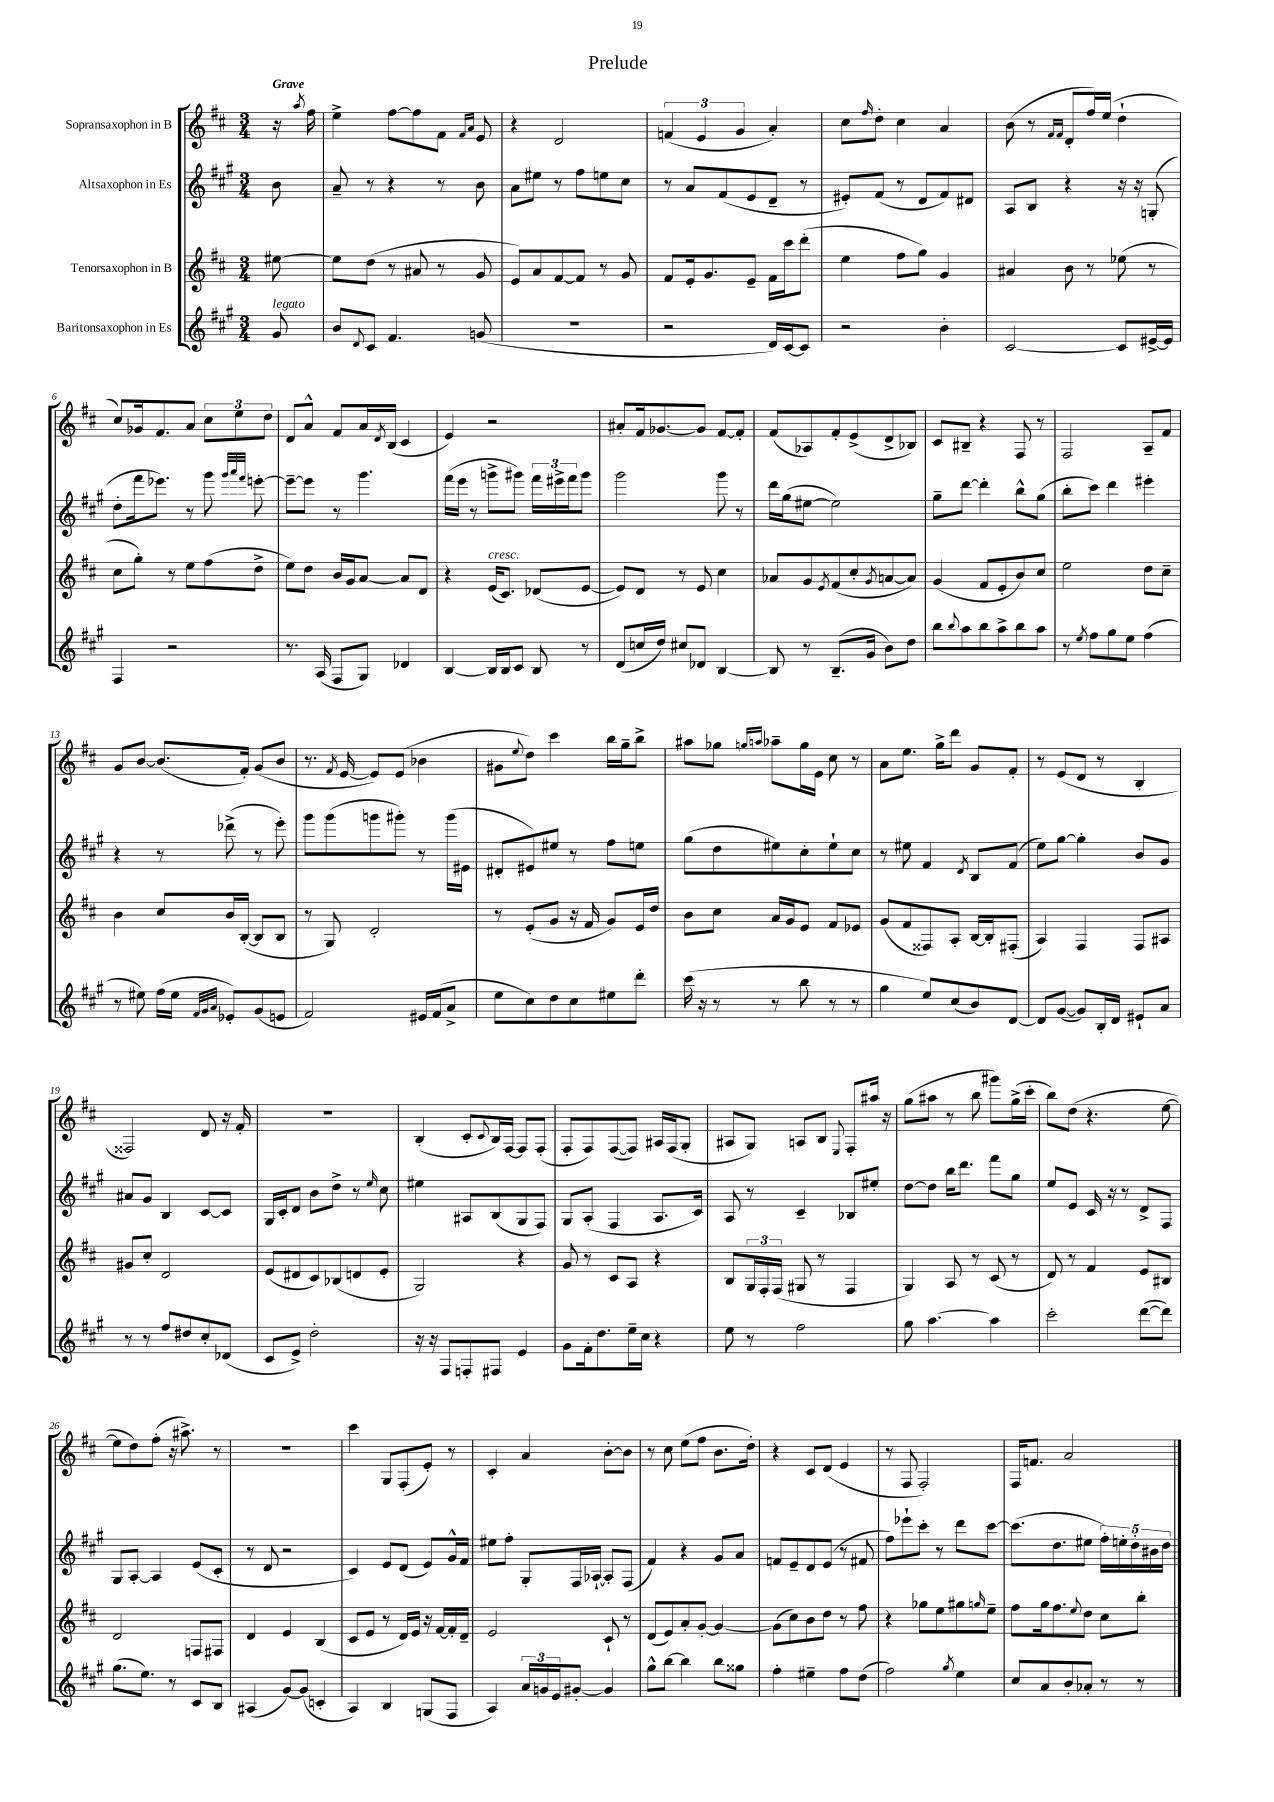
\header { title = "Prelude" }
<<
\new StaffGroup <<
\new Staff = "s0" \with { instrumentName = "Sopransaxophon in B" } {
    \clef treble \key d \major \numericTimeSignature \time 3/4 \partial 8 \tempo "Grave"
    r16 \acciaccatura { a''8 } fis''16 |
    e''4-> fis''8~ fis''8 fis'8 \grace { fis'16 a'16 } e'8 |
    r4 d'2 |
    \tuplet 3/2 { f'4( e'4 g'4 } a'4-.) |
    cis''8 \grace { fis''16 } d''8-. cis''4 a'4 |
    b'8( r8 \grace { fis'16 fis'16 } d'8-. fis''16) e''16( d''4-! |
    cis''8) ges'16 fis'8. a'8 \tuplet 3/2 { cis''8 e''8 d''8 } |
    d'8 a'8-^ fis'8 a'16 \acciaccatura { d'8 } b16( cis'4 |
    e'4) r2 |
    ais'8-. fis'16 ges'8.~ ges'8 fis'8~ fis'8-. |
    fis'8( aes8) fis'8-. e'8->( d'8-> bes8) |
    cis'8 bis8-- r4 fis8 r8 |
    fis2 a8-- fis'8 |
    g'8 b'8~ b'8.( fis'16-.) g'8( b'8 |
    r8. \acciaccatura { fis'8 } e'16~ e'8) e'8( bes'4 |
    gis'8 \appoggiatura { e''8 } d''8) cis'''4 b''16 g''16-- b''8-> |
    ais''8 ges''8 \grace { g''16 a''16 } aes''8-- g''16 e'16 cis''8 r8 |
    a'8 e''8. g''16-> d'''8 g'8 fis'8-. |
    r8 e'8( d'8 r8 b4-. |
    fisis2) d'8 r16 fis'16-. |
    R2. |
    b4-.( cis'8-. \appoggiatura { cis'8 } b16) fis16~ fis8 fis8-.( |
    fis8-. fis8) fis8~( fis8) ais16 fis16( g8-. |
    ais8 g8) a8 b8 \appoggiatura { e8 } fis8-. ais''16 r16 |
    g''8( ais''8 r8 b''8 gis'''8) g''16->( cis'''16-. |
    b''8) d''8( r4. e''8~ |
    e''8 d''8) fis''8-.( r16 ais''8.->) r8 |
    R2. |
    cis'''4 g8 fis8-.( e'8-.) r8 |
    cis'4-. a'4 b'8~-. b'8 |
    r8 cis''8 e''8( fis''8 b'8. d''16-.) |
    r4 cis'8 d'8( e'4 |
    r8 fis8 fis2-.) |
    fis16 f'8. a'2 \bar "|." |
}
\new Staff = "s1" \with { instrumentName = "Altsaxophon in Es" } {
    \clef treble \key a \major \numericTimeSignature \time 3/4 \partial 8
    b'8 |
    a'8-- r8 r4 r8 b'8 |
    a'8 eis''8 r8 fis''8 e''8 cis''8 |
    r8 a'8 fis'8( e'8 d'8-- r8 |
    eis'8-.) fis'8( r8 d'8 fis'8) dis'8 |
    a8 b8 r4 r16 r16 g8-.( |
    d''8-. fis'''16 ees'''8.) r8 gis'''8 \grace { gis'''32 a'''32 fis'''32 } e'''8~-. |
    e'''8~-- e'''8 r8 gis'''4. |
    fis'''16( e'''16 r8 g'''8-> gis'''8) \tuplet 3/2 { fis'''16 eis'''16-> fis'''16 } gis'''8 |
    gis'''2 gis'''8 r8 |
    d'''16 gis''16( eis''8~ eis''2) |
    gis''8-- d'''8~ d'''4-. b''8-^ gis''8( |
    b''8-. cis'''8) d'''4 eis'''4-. |
    r4 r8 des'''8->( r8 e'''8-.) |
    gis'''8 gis'''8( g'''8 gis'''8-.) r8 gis'''16( eis'16 |
    dis'8-. eis'8) eis''8 r8 fis''8 e''8 |
    gis''8( d''8 eis''8) cis''8-. eis''8-! cis''8 |
    r8 eis''8 fis'4 \acciaccatura { d'8 } b8 fis'8( |
    e''8) gis''8~ gis''4-. b'8 gis'8 |
    ais'8 gis'8 b4 cis'8~ cis'8 |
    gis16 cis'16-. d'8 b'8 d''8-> r8 \grace { e''16 } cis''8 |
    eis''4 ais8 b8( gis8 fis8) |
    gis8 a8-.( fis4 a8. cis'16) |
    a8 r8 cis'4-- bes8 eis''8-. |
    d''8~ d''8 b''16 d'''8. fis'''8 gis''8 |
    e''8 e'8 cis'16 r16 r8 d'8-> fis8 |
    gis8 a8~-. a4 e'8( cis'8-. |
    r8 d'8 r2 |
    cis'4) e'8 d'8( e'8) gis'16-^ fis'16 |
    eis''8 fis''8-. gis8-. fis16 aes16~-! aes8-. fis8( |
    fis'4) r4 gis'8 a'8 |
    f'8 e'8-- d'8 e'8( r8 fis'8 |
    fis''8) ees'''8-! cis'''8-. r8 d'''8 cis'''8~ |
    cis'''8.( d''8. eis''8 \tuplet 5/4 { fis''16-.) e''16-. d''16-. bis'16 d''16 } \bar "|." |
}
\new Staff = "s2" \with { instrumentName = "Tenorsaxophon in B" } {
    \clef treble \key d \major \numericTimeSignature \time 3/4 \partial 8
    eis''8~ |
    eis''8 d''8( r8 ais'8 r8 g'8 |
    e'8) a'8 fis'8~ fis'8 r8 g'8 |
    fis'8 e'16-. g'8. e'8-- fis'16 cis'''16 d'''8-.( |
    e''4 fis''8 g''8) g'4 |
    ais'4 b'8 r8 ees''8( r8 |
    cis''8 g''8-.) r8 e''8 fis''8( d''8-> |
    e''8) d''8 b'16 g'16 a'8~ a'8 d'8 |
    r4 e'16^\markup { \italic "cresc." }( cis'8.) des'8( e'8~ |
    e'8) d'8 r8 e'8 cis''4 |
    aes'8 g'8 \acciaccatura { e'8 } fis'8( cis''8-. \acciaccatura { g'8 } a'8~ a'8) |
    g'4( fis'8 e'8-. b'8) cis''8 |
    e''2 d''8 cis''8-- |
    b'4 cis''8 b'16 b16~-.( b8 b8 |
    r8 g8) d'2-. |
    r8 e'8-.( g'8 r16 fis'16 g'8) e'16 d''16 |
    b'8 cis''8 a'16 g'16 e'8 fis'8 ees'8 |
    g'8( fis'8 fisis8) a8-. b16~ b16-. fis8-.( |
    a4) fis4 fis8 ais8 |
    gis'8 cis''8-. d'2 |
    e'8( dis'8 cis'8) bes8( d'8 e'8-. |
    g2) r4 |
    g'8 r8 cis'8 a8 r4 |
    b8 \tuplet 3/2 { g16 fis16-. fis16( } gis8 r8 fis4 |
    g4) a8 r8 cis'8( r8 |
    d'8) r8 fis'4 e'8 bis8 |
    d'2 f8 fis8 |
    d'4 e'4 b4( |
    cis'8 e'8 r8 d'16) e'16 r16 fis'16~ fis'16-. d'16-- |
    e'2 cis'8-! r8 |
    d'8( e'8) a'8-. g'8~-. g'4~ |
    g'8( cis''8) b'8 d''8 r8 fis''8 |
    r4 ges''8 e''8 gis''8 \grace { g''16 } e''8-- |
    fis''8 g''16 fis''8. \appoggiatura { e''8 } d''8 cis''8 b''8-. \bar "|." |
}
\new Staff = "s3" \with { instrumentName = "Baritonsaxophon in Es" } {
    \clef treble \key a \major \numericTimeSignature \time 3/4 \partial 8
    gis'8^\markup { \italic "legato" } |
    b'8 \appoggiatura { d'8 } cis'8 fis'4. g'8( |
    R2. |
    r2 d'16) cis'16~ cis'8 |
    r2 b'4-. |
    cis'2~ cis'8 eis'16~-> eis'16 |
    fis4 r2 |
    r8. a16( fis8 gis8) des'4 |
    b4~ b16 b16 cis'8 b8 r8 |
    d'8( c''16 d''16) cis''8 des'8 b4~ |
    b8 r8 b8.--( gis'16 b'8) d''8 |
    b''8 \appoggiatura { b''8 } a''8 b''8 a''8-> b''8 a''8 |
    r8 \acciaccatura { e''8 } fis''8 gis''8 e''8 fis''4( |
    r8 eis''8) fis''16( eis''16 \grace { fis'32 gis'32 a'32 } ees'8-.) gis'8( e'8 |
    fis'2) eis'16 fis'16( a'8-> |
    e''8 cis''8) d''8 cis''8 eis''8 d'''8-. |
    cis'''16( r16 r8 r8 b''8 r8 r8 |
    gis''4 e''8) cis''8( b'8) d'8~ |
    d'8 gis'8~( gis'8) b16-. d'16 eis'8-! a'8 |
    r8 r8 fis''8 dis''8 cis''8-. des'8( |
    cis'8 e'8->) d''2-. |
    r16 r16 fis8 f8-. fis8 e'4 |
    gis'8 fis'16-. d''8. e''16-- cis''16 r4 |
    e''8 r8 fis''2 |
    gis''8 a''4.~ a''4 |
    cis'''2-. d'''8~( d'''8) |
    gis''8.( e''8.) r8 cis'8 b8 |
    ais4( gis'8~) gis'8( c'4-. |
    a4) b4 g8( fis8 |
    a4) \tuplet 3/2 { a'16 g'16 e'16 } gis'8~-. gis'4 |
    gis''8-^ b''8~ b''4 b''8 gisis''8 |
    fis''4-. eis''4-- fis''8 d''8( |
    fis''2) \acciaccatura { gis''8 } e''4 |
    cis''8 a'8 b'8-. aes'8-. r8 r8 \bar "|." |
}
>>
>>
